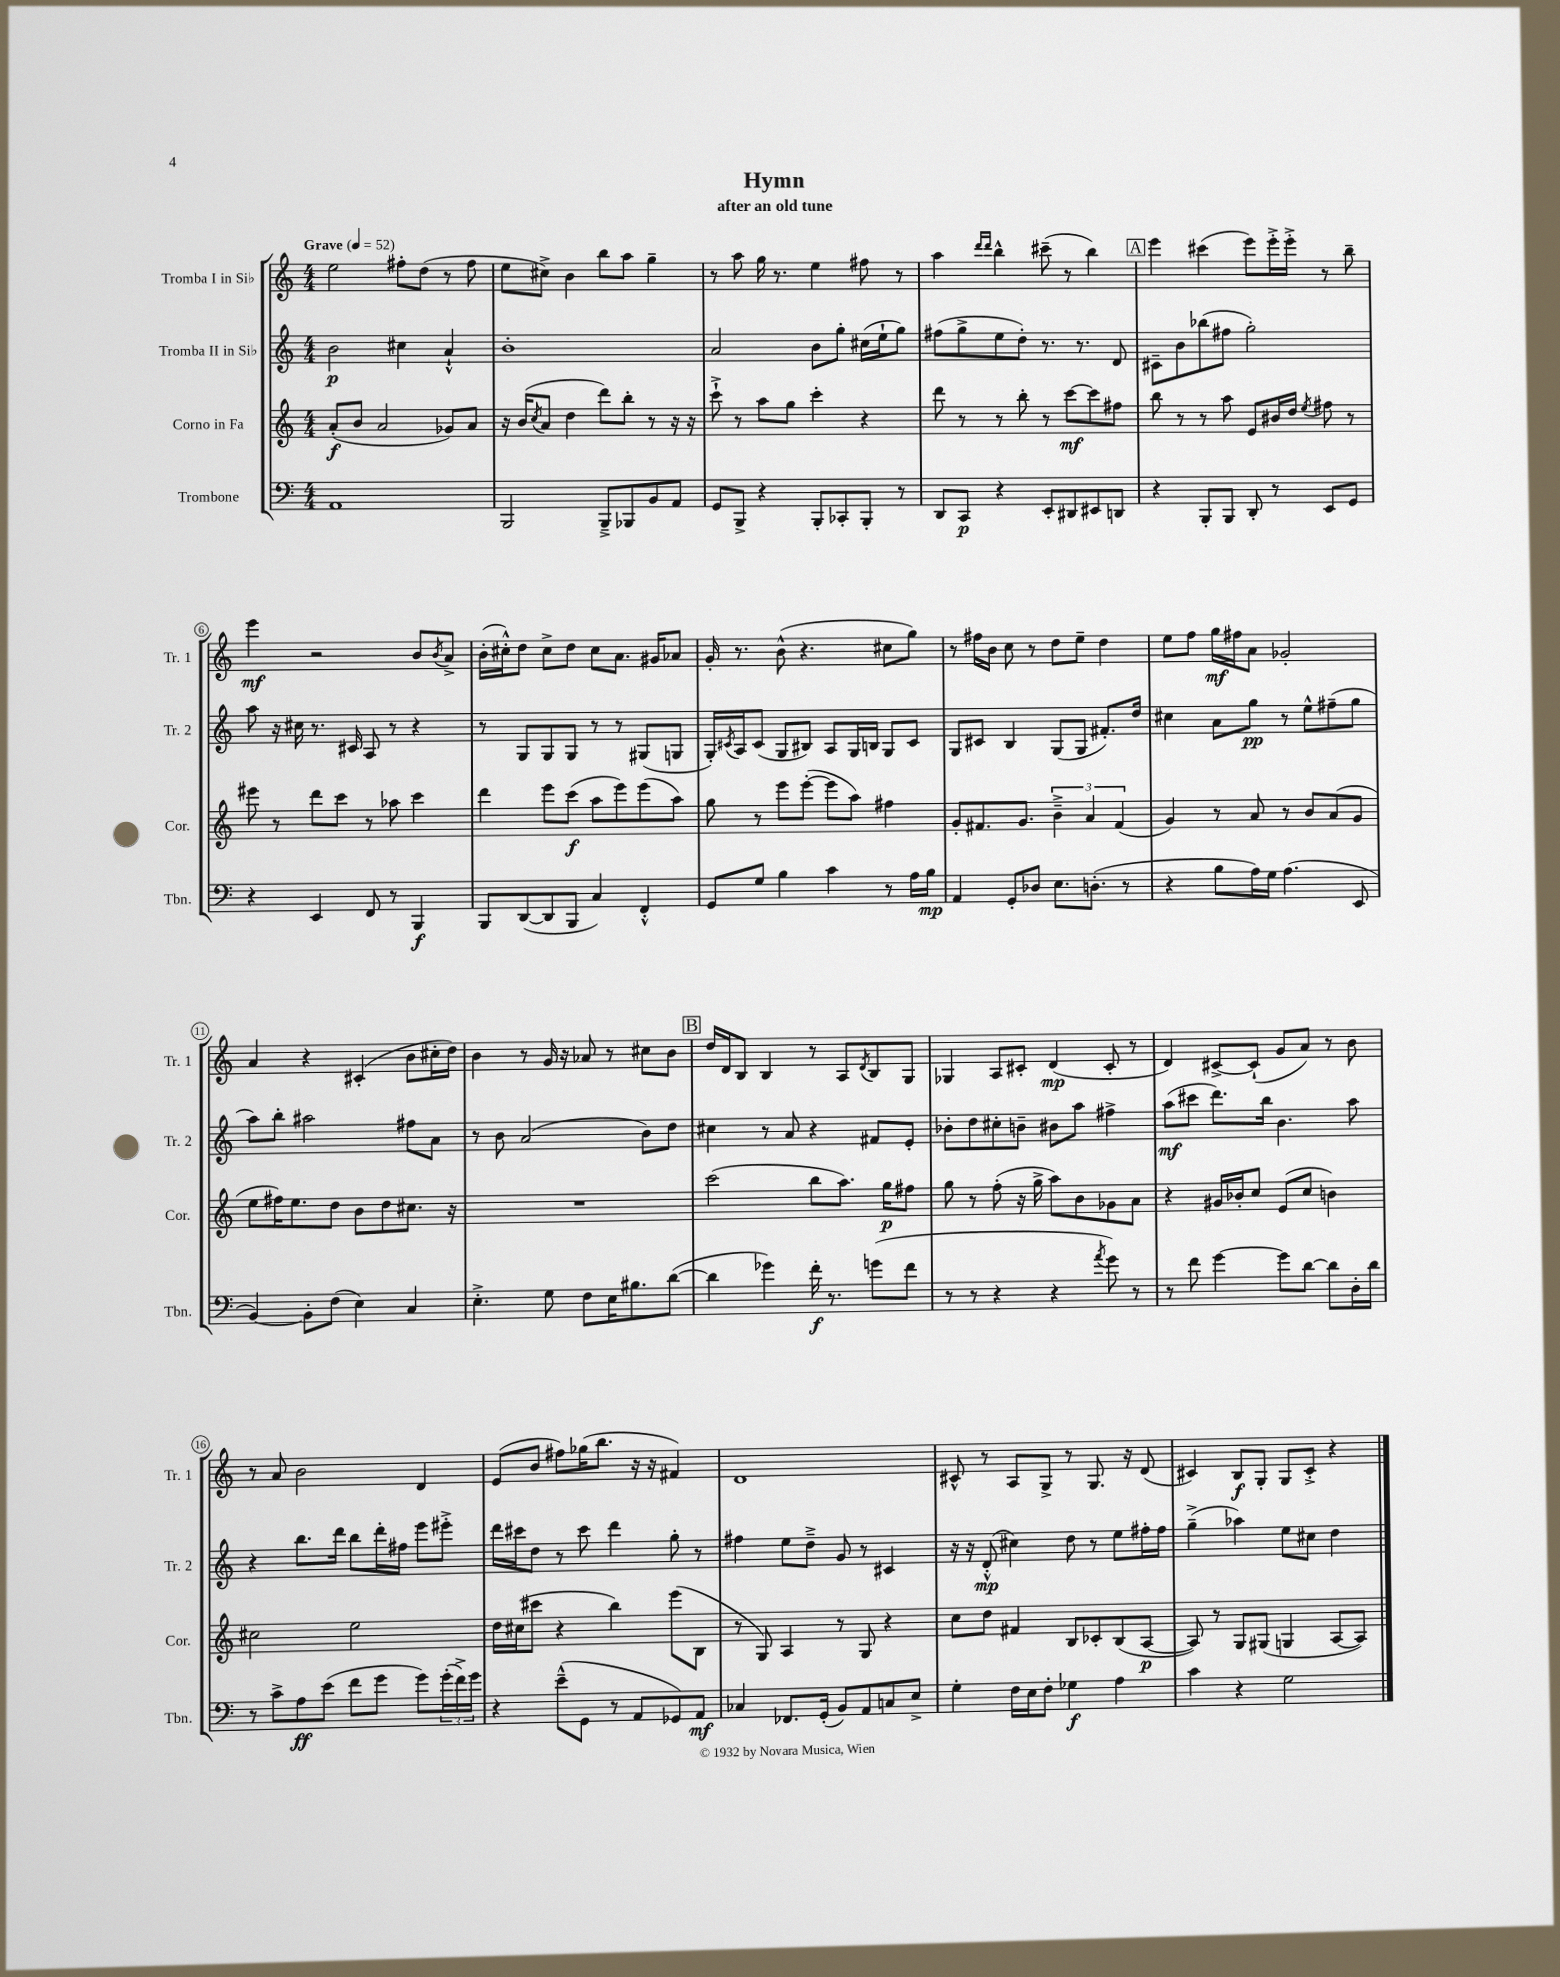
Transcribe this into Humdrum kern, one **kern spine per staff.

**kern	**dynam	**kern	**dynam	**kern	**dynam	**kern	**dynam
*part4	*part4	*part3	*part3	*part2	*part2	*part1	*part1
*staff4	*staff4	*staff3	*staff3	*staff2	*staff2	*staff1	*staff1
*I"Trombone	*	*I"Corno in Fa	*	*I"Tromba II in Si♭	*	*I"Tromba I in Si♭	*
*I'Tbn.	*	*I'Cor.	*	*I'Tr. 2	*	*I'Tr. 1	*
*clefF4	*	*clefG2	*	*clefG2	*	*clefG2	*
*k[]	*	*k[]	*	*k[]	*	*k[]	*
*M4/4	*	*M4/4	*	*M4/4	*	*M4/4	*
*MM52	*	*MM52	*	*MM52	*	*MM52	*
=1	=1	=1	=1	=1	=1	=1	=1
!	!	!	!	!	!	!LO:TX:a:B:t=Grave	!
1AA	.	(8a'/L	f	2b\	p	2ee\	.
.	.	8b/J	.	.	.	.	.
.	.	2a/	.	.	.	.	.
.	.	.	.	4cc#X\	.	8ff#X'\L	.
.	.	.	.	.	.	(8dd\J	.
.	.	8g-X/L)	.	4a`^^/	.	8r	.
.	.	8a/J	.	.	.	8ff#\	.
=2	=2	=2	=2	=2	=2	=2	=2
2BBB/	.	16r	.	1b'	.	8ee\L	.
.	.	(16b/KL	.	.	.	.	.
.	.	8qcc/	.	.	.	.	.
.	.	8a/J	.	.	.	8cc#X^\J)	.
.	.	4dd\	.	.	.	4b\	.
8BBB~^/L	.	8ddd\L)	.	.	.	8bb\L	.
8BBB-X/	.	8bb'\J	.	.	.	8aa\J	.
8BB/	.	8r	.	.	.	4gg~\	.
8AA/J	.	16r	.	.	.	.	.
.	.	16r	.	.	.	.	.
=3	=3	=3	=3	=3	=3	=3	=3
8GG/L	.	8ccc`^\	.	2a/	.	8r	.
8BBB^/J	.	8r	.	.	.	8aa\	.
4r	.	8aa\L	.	.	.	16gg\	.
.	.	.	.	.	.	8.r	.
.	.	8gg\J	.	.	.	.	.
8BBB'/L	.	4ccc'\	.	8b\L	.	4ee\	.
8CC-X'/	.	.	.	8gg'\J	.	.	.
8BBB'/J	.	4r	.	(16cc#X\LL	.	8ff#X\	.
.	.	.	.	16ee`\J	.	.	.
8r	.	.	.	8gg\J)	.	8r	.
=4	=4	=4	=4	=4	=4	=4	=4
8DD/L	.	8ddd\	.	(8ff#X\L	.	4aa\	.
8CC/J	p	8r	.	8gg^\	.	.	.
.	.	.	.	.	.	16qqddd/LL	.
.	.	.	.	.	.	16qqddd/JJ	.
4r	.	8r	.	8ee\	.	4bb^^\	.
.	.	8bb'\	.	8dd'\J)	.	.	.
8EE'/L	.	8r	.	8.r	.	(8ccc#X~\	.
8DD#X/	.	[8ccc\L	mf	.	.	8r	.
.	.	.	.	8.r	.	.	.
8EE#X/	.	8ccc\]	.	.	.	4bb\)	.
8DDn/J	.	8ff#X\J	.	8d/	.	.	.
!!LO:REH:place=s1:t=A
=5	=5	=5	=5	=5	=5	=5	=5
4r	.	8bb\	.	8c#X~\L	.	4eee\	.
.	.	8r	.	8b\	.	.	.
8BBB'/L	.	8r	.	(8bb-X\	.	(4ccc#X\	.
8BBB/J	.	8aa\	.	8ff#X\J	.	.	.
8DD'/	.	8e/L	.	2gg'\)	.	8eee\L)	.
8r	.	16b#X/L	.	.	.	16eee'^\L	.
.	.	16dd/JJ	.	.	.	16eee'^\JJ	.
.	.	8qee/	.	.	.	.	.
8EE/L	.	8ff#X\	.	.	.	8r	.
8GG/J	.	8r	.	.	.	8bb~\	.
!!LO:LB:g=z
=6	=6	=6	=6	=6	=6	=6	=6
4r	.	8eee#X\	.	8aa\	.	4eee\	mf
.	.	8r	.	16r	.	.	.
.	.	.	.	16cc#X\	.	.	.
4EE/	.	8ddd\L	.	8.r	.	2r	.
.	.	8ccc\J	.	.	.	.	.
.	.	.	.	16c#X/	.	.	.
8FF/	.	8r	.	8A/	.	.	.
8r	.	8aa-X\	.	8r	.	.	.
4BBB/	f	4ccc\	.	4r	.	8b/L	.
.	.	.	.	.	.	8qb/	.
.	.	.	.	.	.	8a^/J	.
=7	=7	=7	=7	=7	=7	=7	=7
8BBB/L	.	4ddd\	.	8r	.	(16b'\LL	.
.	.	.	.	.	.	16cc#X'^^\J)	.
([8DD/	.	.	.	8G/L	.	8dd\J	.
8DD/]	.	8eee\L	.	8G/	.	8cc#^\L	.
8BBB/J	.	(8ccc\J	f	8G/J	.	8dd\J	.
4C/)	.	8aa\L	.	8r	.	8cc#\L	.
.	.	8eee\)	.	8r	.	8.a\J	.
4FF'^^/	.	(8eee\	.	(8G#X/L	.	.	.
.	.	.	.	.	.	16g#X/KL	.
.	.	8aa\J)	.	8Gn/J	.	8a-X/J	.
=8	=8	=8	=8	=8	=8	=8	=8
8GG/L	.	8gg\	.	16G'/LL)	.	16g'/	.
.	.	.	.	8qc#X/	.	.	.
.	.	.	.	16A/J	.	8.r	.
8G/J	.	8r	.	(8c#/J	.	.	.
4B\	.	8eee\L	.	8G/L	.	(8b^^\	.
.	.	([8eee'\J	.	8B#X/J)	.	4.r	.
4c\	.	8eee\L]	.	8A/L	.	.	.
.	.	8aa\J)	.	16G/L	.	.	.
.	.	.	.	16Bn/JJ	.	.	.
8r	.	4ff#X\	.	8G/L	.	8cc#X\L	.
16A\LL	.	.	.	8c#/J	.	8gg\J)	.
16B\JJ	mp	.	.	.	.	.	.
=9	=9	=9	=9	=9	=9	=9	=9
4AA/	.	8g'/L	.	8G/L	.	8r	.
.	.	8.f#X/	.	8c#X/J	.	16ff#X\LL	.
.	.	.	.	.	.	16b\JJ	.
8GG'/L	.	.	.	4B/	.	8cc\	.
.	.	8.g/J	.	.	.	.	.
8D-X/J	.	.	.	.	.	8r	.
8.E\L	.	6b~^\	.	(8G/L	.	8dd\L	.
.	.	.	.	8G/J	.	8ee~\J	.
.	.	6a/	.	.	.	.	.
(8.Dn'\J	.	.	.	.	.	.	.
.	.	.	.	8.f#X'/L)	.	4dd\	.
.	.	(6f#/	.	.	.	.	.
8r	.	.	.	.	.	.	.
.	.	.	.	16dd/Jk	.	.	.
=10	=10	=10	=10	=10	=10	=10	=10
4r	.	4g/)	.	4cc#X\	.	8ee\L	.
.	.	.	.	.	.	8ff\J	.
8B\L	.	8r	.	8a\L	.	16gg\LL	mf
.	.	.	.	.	.	16ff#X\J	.
16A\L)	.	8a/	.	8gg\J	pp	8a\J	.
16G\JJ	.	.	.	.	.	.	.
(4.A\	.	8r	.	8r	.	2g-X'/	.
.	.	8b/L	.	8ee^^\L	.	.	.
.	.	(8a/	.	(8ff#X~\	.	.	.
8EE/	.	8g/J	.	8gg\J	.	.	.
!!LO:LB:g=z
=11	=11	=11	=11	=11	=11	=11	=11
[4BB/)	.	8ee\L	.	8aa\L)	.	4a/	.
.	.	16ff#X\K)	.	8bb'\J	.	.	.
.	.	8.ee\	.	.	.	.	.
8BB'\L]	.	.	.	2aa#X\	.	4r	.
(8F\J	.	8dd\J	.	.	.	.	.
4E\)	.	8b\L	.	.	.	(4c#X'/	.
.	.	8dd\	.	.	.	.	.
4C/	.	8.cc#X\J	.	8ff#X\L	.	8b\L	.
.	.	.	.	8a\J	.	16cc#X'\L	.
.	.	16r	.	.	.	16dd\JJ)	.
=12	=12	=12	=12	=12	=12	=12	=12
4.E'^\	.	1r	.	8r	.	4b\	.
.	.	.	.	8b\	.	.	.
.	.	.	.	(2a/	.	8r	.
8G\	.	.	.	.	.	16g/	.
.	.	.	.	.	.	16r	.
8F\L	.	.	.	.	.	8a-X/	.
16E\K	.	.	.	.	.	8r	.
8.B#X\	.	.	.	.	.	.	.
.	.	.	.	8b\L)	.	8cc#X\L	.
([8d\J	.	.	.	8dd\J	.	8b\J	.
!!LO:REH:place=s1:t=B
=13	=13	=13	=13	=13	=13	=13	=13
4d\]	.	(2ccc\	.	4cc#X\	.	16dd/LL	.
.	.	.	.	.	.	16d/J	.
.	.	.	.	.	.	8B/J	.
4g-X\)	.	.	.	8r	.	4B/	.
.	.	.	.	8a/	.	.	.
16f'\	f	8bb\L	.	4r	.	8r	.
8.r	.	.	.	.	.	.	.
.	.	8.aa\J)	.	.	.	8A/L	.
.	.	.	.	.	.	8qd/	.
(8gn\L	.	.	.	8f#X/L	.	8B/	.
.	.	16gg\KL	p	.	.	.	.
8f\J	.	8ff#X\J	.	8e'/J	.	8G/J	.
=14	=14	=14	=14	=14	=14	=14	=14
8r	.	8gg\	.	8b-X'\L	.	4G-X/	.
8r	.	8r	.	8dd\	.	.	.
4r	.	(8ff'\	.	8cc#X'\	.	8A/L	.
.	.	16r	.	8bn~\J	.	8c#X'/J	.
.	.	16gg^\	.	.	.	.	.
4r	.	8aa\L)	.	8b#X\L	.	(4d/	mp
.	.	8b\	.	8aa\J	.	.	.
8qa/	.	.	.	.	.	.	.
8g\)	.	8g-X\	.	4ff#X^\	.	8c#'/	.
8r	.	8a\J	.	.	.	8r	.
=15	=15	=15	=15	=15	=15	=15	=15
8r	.	4r	.	(8aa\L	mf	4d/)	.
8f\	.	.	.	8ccc#X\J	.	.	.
[4g\	.	16g#X/LL	.	8.ddd\L)	.	[8c#X^/L	.
.	.	16b-X'/J	.	.	.	.	.
.	.	8cc/J	.	.	.	(8c#`/J]	.
.	.	.	.	16bb\Jk	.	.	.
8g\L]	.	(8e/L	.	4.b\	.	8g/L	.
[8d\J	.	8cc/J	.	.	.	8a/J)	.
8d\L]	.	4bn\)	.	.	.	8r	.
16D'\L	.	.	.	8aa\	.	8b\	.
16d\JJ	.	.	.	.	.	.	.
!!LO:LB:g=z
=16	=16	=16	=16	=16	=16	=16	=16
8r	.	2cc#X\	.	4r	.	8r	.
8c^\L	.	.	.	.	.	8a/	.
8A\	ff	.	.	8.bb\L	.	2b\	.
(8e\J	.	.	.	.	.	.	.
.	.	.	.	16ddd\Jk	.	.	.
8f\L	.	2ee\	.	8bb\L	.	.	.
8g\J	.	.	.	16ddd'\L	.	.	.
.	.	.	.	16ff#X\JJ	.	.	.
8g\L)	.	.	.	8eee\L	.	4d/	.
(24g'\L	.	.	.	8eee#X'^\J	.	.	.
24f^\)	.	.	.	.	.	.	.
24g\JJ	.	.	.	.	.	.	.
=17	=17	=17	=17	=17	=17	=17	=17
4r	.	16dd\LL	.	16ddd\LL	.	(8e/L	.
.	.	(16cc#X\J	.	16ccc#X\J	.	.	.
.	.	8ccc#X\J	.	8dd\J	.	8b/J	.
(8e~^^\L	.	4r	.	8r	.	8ff#X\L)	.
8GG\J	.	.	.	8ccc#\	.	(16gg-X\K	.
.	.	.	.	.	.	8.bb\J	.
8r	.	4bb\)	.	4ddd\	.	.	.
8AA/L	.	.	.	.	.	16r	.
.	.	.	.	.	.	16r	.
8GG-X/)	.	(8eee\L	.	8gg'\	.	4f#X/)	.
8AA/J	mf	8B\J	.	8r	.	.	.
=18	=18	=18	=18	=18	=18	=18	=18
4C-X/	.	8r	.	4ff#X\	.	1d	.
.	.	8G/)	.	.	.	.	.
8.FF-X/L	.	4A/	.	8ee\L	.	.	.
.	.	.	.	8dd~^\J	.	.	.
(16GG'/Jk	.	.	.	.	.	.	.
8BB/L)	.	8r	.	8g/	.	.	.
8AA/	.	8G/	.	8r	.	.	.
8Cn/	.	4r	.	4c#X/	.	.	.
8E^/J	.	.	.	.	.	.	.
=19	=19	=19	=19	=19	=19	=19	=19
4G'\	.	8cc\L	.	16r	.	8c#X^^/	.
.	.	.	.	16r	.	.	.
.	.	8dd\J	.	(8d'^^/	mp	8r	.
16F\LL	.	4f#X/	.	4cc#X\)	.	8A/L	.
16E\J	.	.	.	.	.	.	.
8F'\J	.	.	.	.	.	8G^/J	.
4G-X\	f	8B/L	.	8dd\	.	8r	.
.	.	8c-X'/	.	8r	.	8.G/	.
4A\	.	(8B/	.	8ee\L	.	.	.
.	.	.	.	.	.	16r	.
.	.	[8A/J	p	16ff#X'\L	.	(8d/	.
.	.	.	.	16ff#\JJ	.	.	.
=20	=20	=20	=20	=20	=20	=20	=20
4c\	.	8A/])	.	(4gg~^\	.	4c#X/)	.
.	.	8r	.	.	.	.	.
4r	.	8G/L	.	4aa-X\)	.	8B/L	f
.	.	(8G#X/J	.	.	.	8G'/J	.
2G\	.	4Gn/	.	8ee\L	.	8G/L	.
.	.	.	.	8cc#X\J	.	8c#'^/J	.
.	.	[8A/L	.	4dd\	.	4r	.
.	.	8A/J])	.	.	.	.	.
==	==	==	==	==	==	==	==
*-	*-	*-	*-	*-	*-	*-	*-
